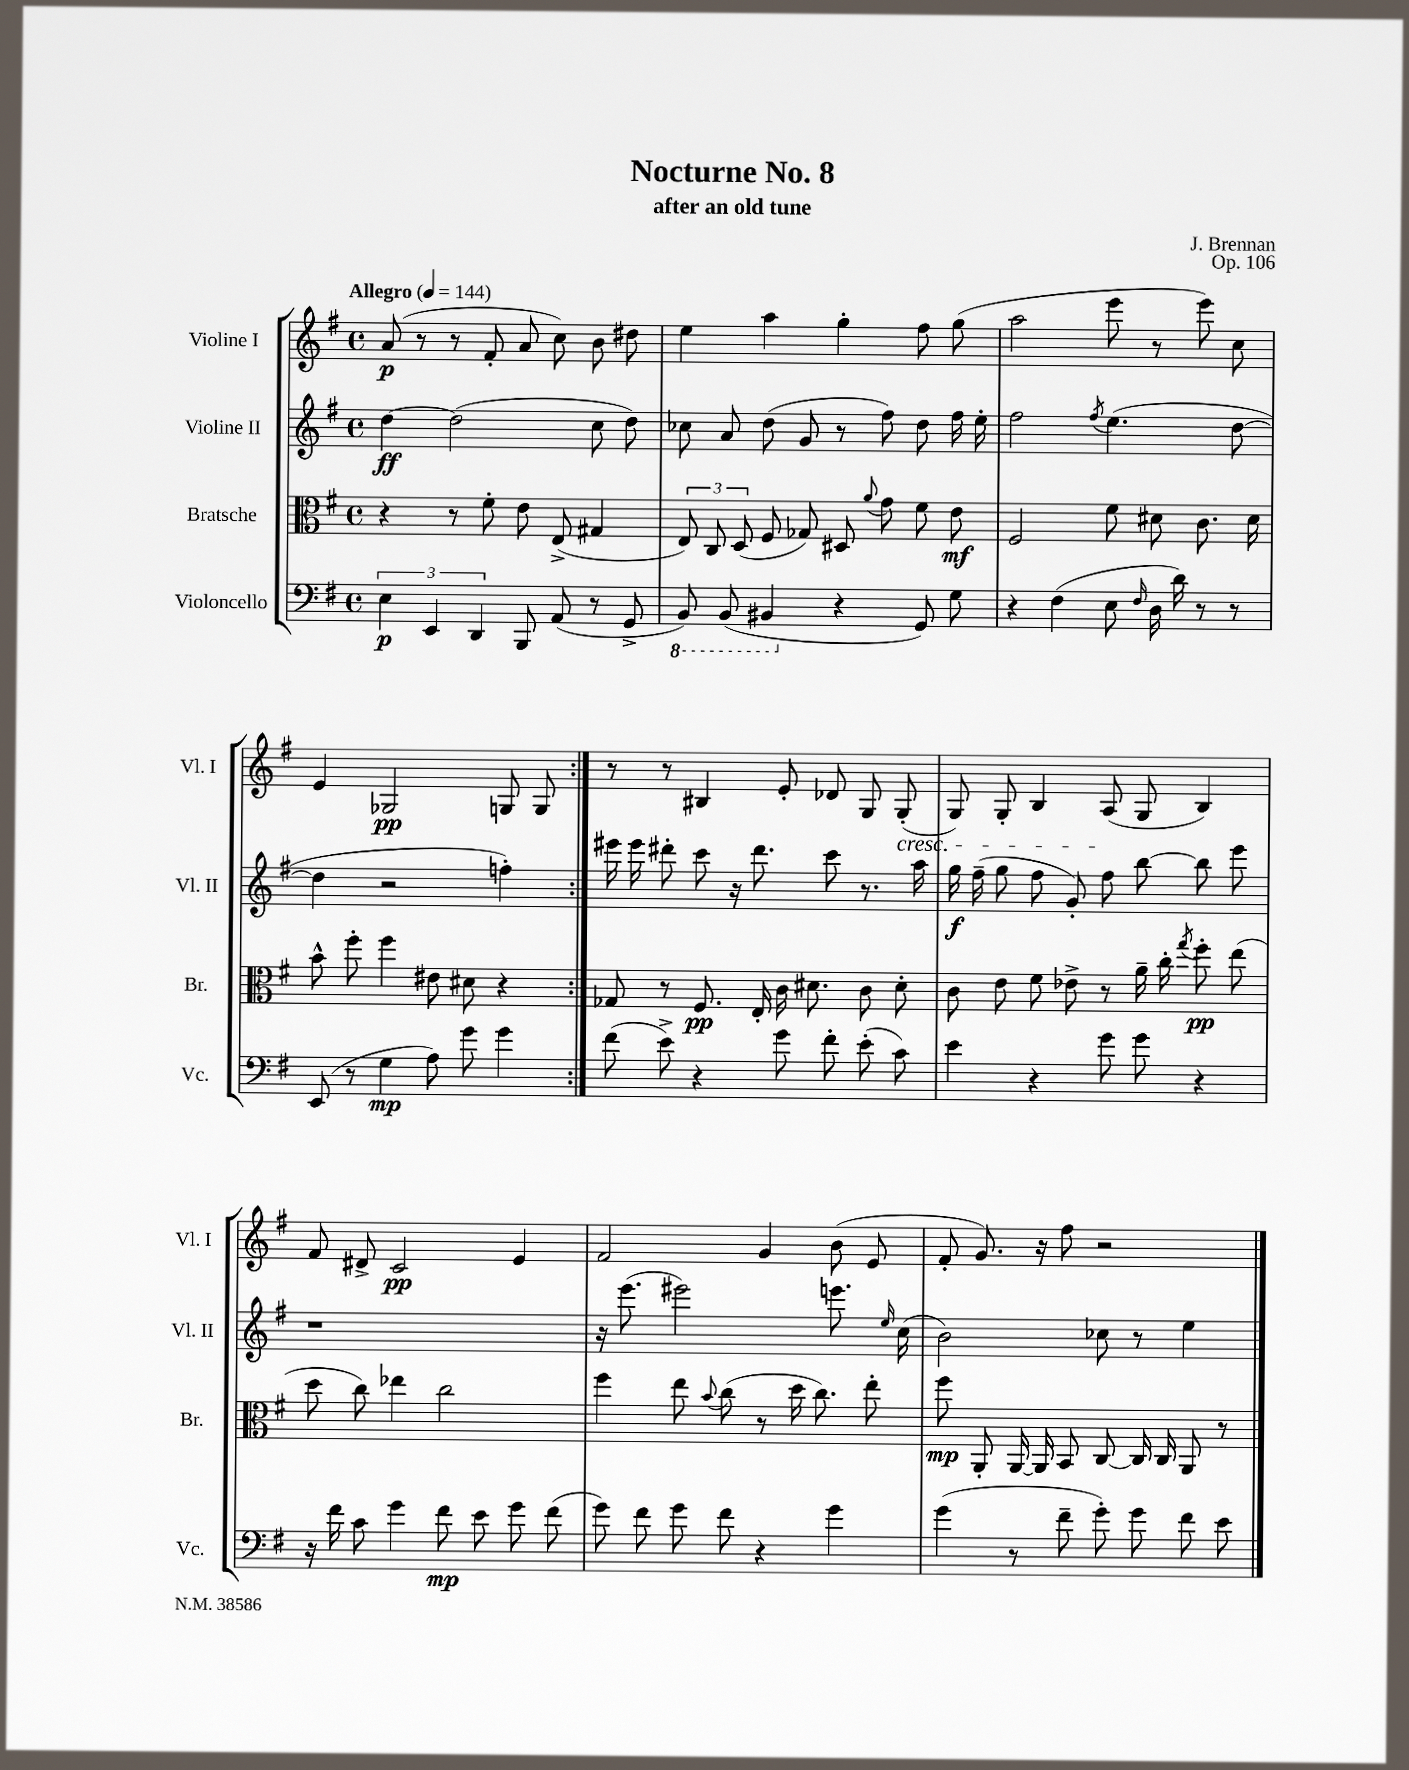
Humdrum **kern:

**kern	**kern	**kern	**kern
*staff4	*staff3	*staff2	*staff1
*clefF4	*clefC3	*clefG2	*clefG2
*k[f#]	*k[f#]	*k[f#]	*k[f#]
*M4/4	*M4/4	*M4/4	*M4/4
*met(c)	*met(c)	*met(c)	*met(c)
*MM144	*MM144	*MM144	*MM144
6E	4r	[4dd	(8a
.	.	.	8r
6EE	.	.	.
.	8r	(2dd]	8r
6DD	.	.	.
.	8f#'	.	8f#'
8BBB	8e	.	8a
(8AA	(8E^	.	8cc)
8r	4G#	8cc	8b
8GG^	.	8dd)	8dd#
=	=	=	=
8BBB)	12E)	8cc-	4ee
.	12C	.	.
(8BBB	.	8a	.
.	(12D	.	.
4BBB#	8F#	(8dd	4aa
.	8G-)	8g	.
4r	8D#	8r	4gg'
.	8qqa	.	.
.	8g	8ff#)	.
8GG)	8f#	8dd	8ff#
8G	8e	16ff#	(8gg
.	.	16ee'	.
=	=	=	=
4r	2F#	2ff#	2aa
(4F#	.	.	.
.	.	8qff#	.
8E	8f#	(4.ee	8eee
16qqF#	.	.	.
16D	8d#	.	8r
16d)	.	.	.
8r	8.c	.	8eee)
8r	.	[8dd	8cc
.	16d#	.	.
=	=	=	=
(8EE	8b^^	4dd]	4e
8r	8ff#'	.	.
4G	4ff#	2r	2G-
8A)	8e#	.	.
8g	8d#	.	.
4g	4r	4ff')	8G
.	.	.	8G
=:|!	=:|!	=:|!	=:|!
(8f#	8G-	16eee#	8r
.	.	16eee#	.
8e^)	8r	8ddd#'	8r
4r	8.F#	8ccc	4B#
.	.	16r	.
.	16E'	8.ddd#	.
8g	16c	.	8e'
.	8.d#	.	.
8f#'	.	8ccc	8d-
(8e'	8c	8.r	8G
8c)	8d#'	.	(8G'
.	.	16aa	.
=	=	=	=
4e	8c	16gg	8G)
.	.	(16ff#~	.
.	8e	8gg	8G'
4r	8f#	8ff#	4B
.	8e-^	8g')	.
8g	8r	8ff#	(8A
8g	16a~	[8bb	8G
.	16cc'	.	.
.	8qgg	.	.
4r	8ff#'	8bb]	4B)
.	(8ee	8eee	.
=	=	=	=
16r	8dd	1r	8f#
16f#	.	.	.
8c	8cc)	.	8d#^
4g	4ee-	.	2c
8f#	2cc	.	.
8e	.	.	.
8g	.	.	4e
(8f#	.	.	.
=	=	=	=
8g)	4ff#	16r	2f#
.	.	(8.eee	.
8f#	.	.	.
8g	8ee	2eee#)	.
.	8qqb	.	.
8f#	(8cc	.	.
4r	8r	.	4g
.	16dd	.	.
.	8.cc)	.	.
4g	.	8.eee	(8b
.	8ee'	.	8e
.	.	16qqee	.
.	.	(16cc	.
=	=	=	=
(4g	8ff#	2b)	8f#'
.	8AA'	.	8.g)
8r	[16AA	.	.
.	16AA]	.	16r
8f#~	8BB	.	8ff#
8g')	[8C	8cc-	2r
8g	16C]	8r	.
.	16C	.	.
8f#	8AA	4ee	.
8e	8r	.	.
==	==	==	==
*-	*-	*-	*-
